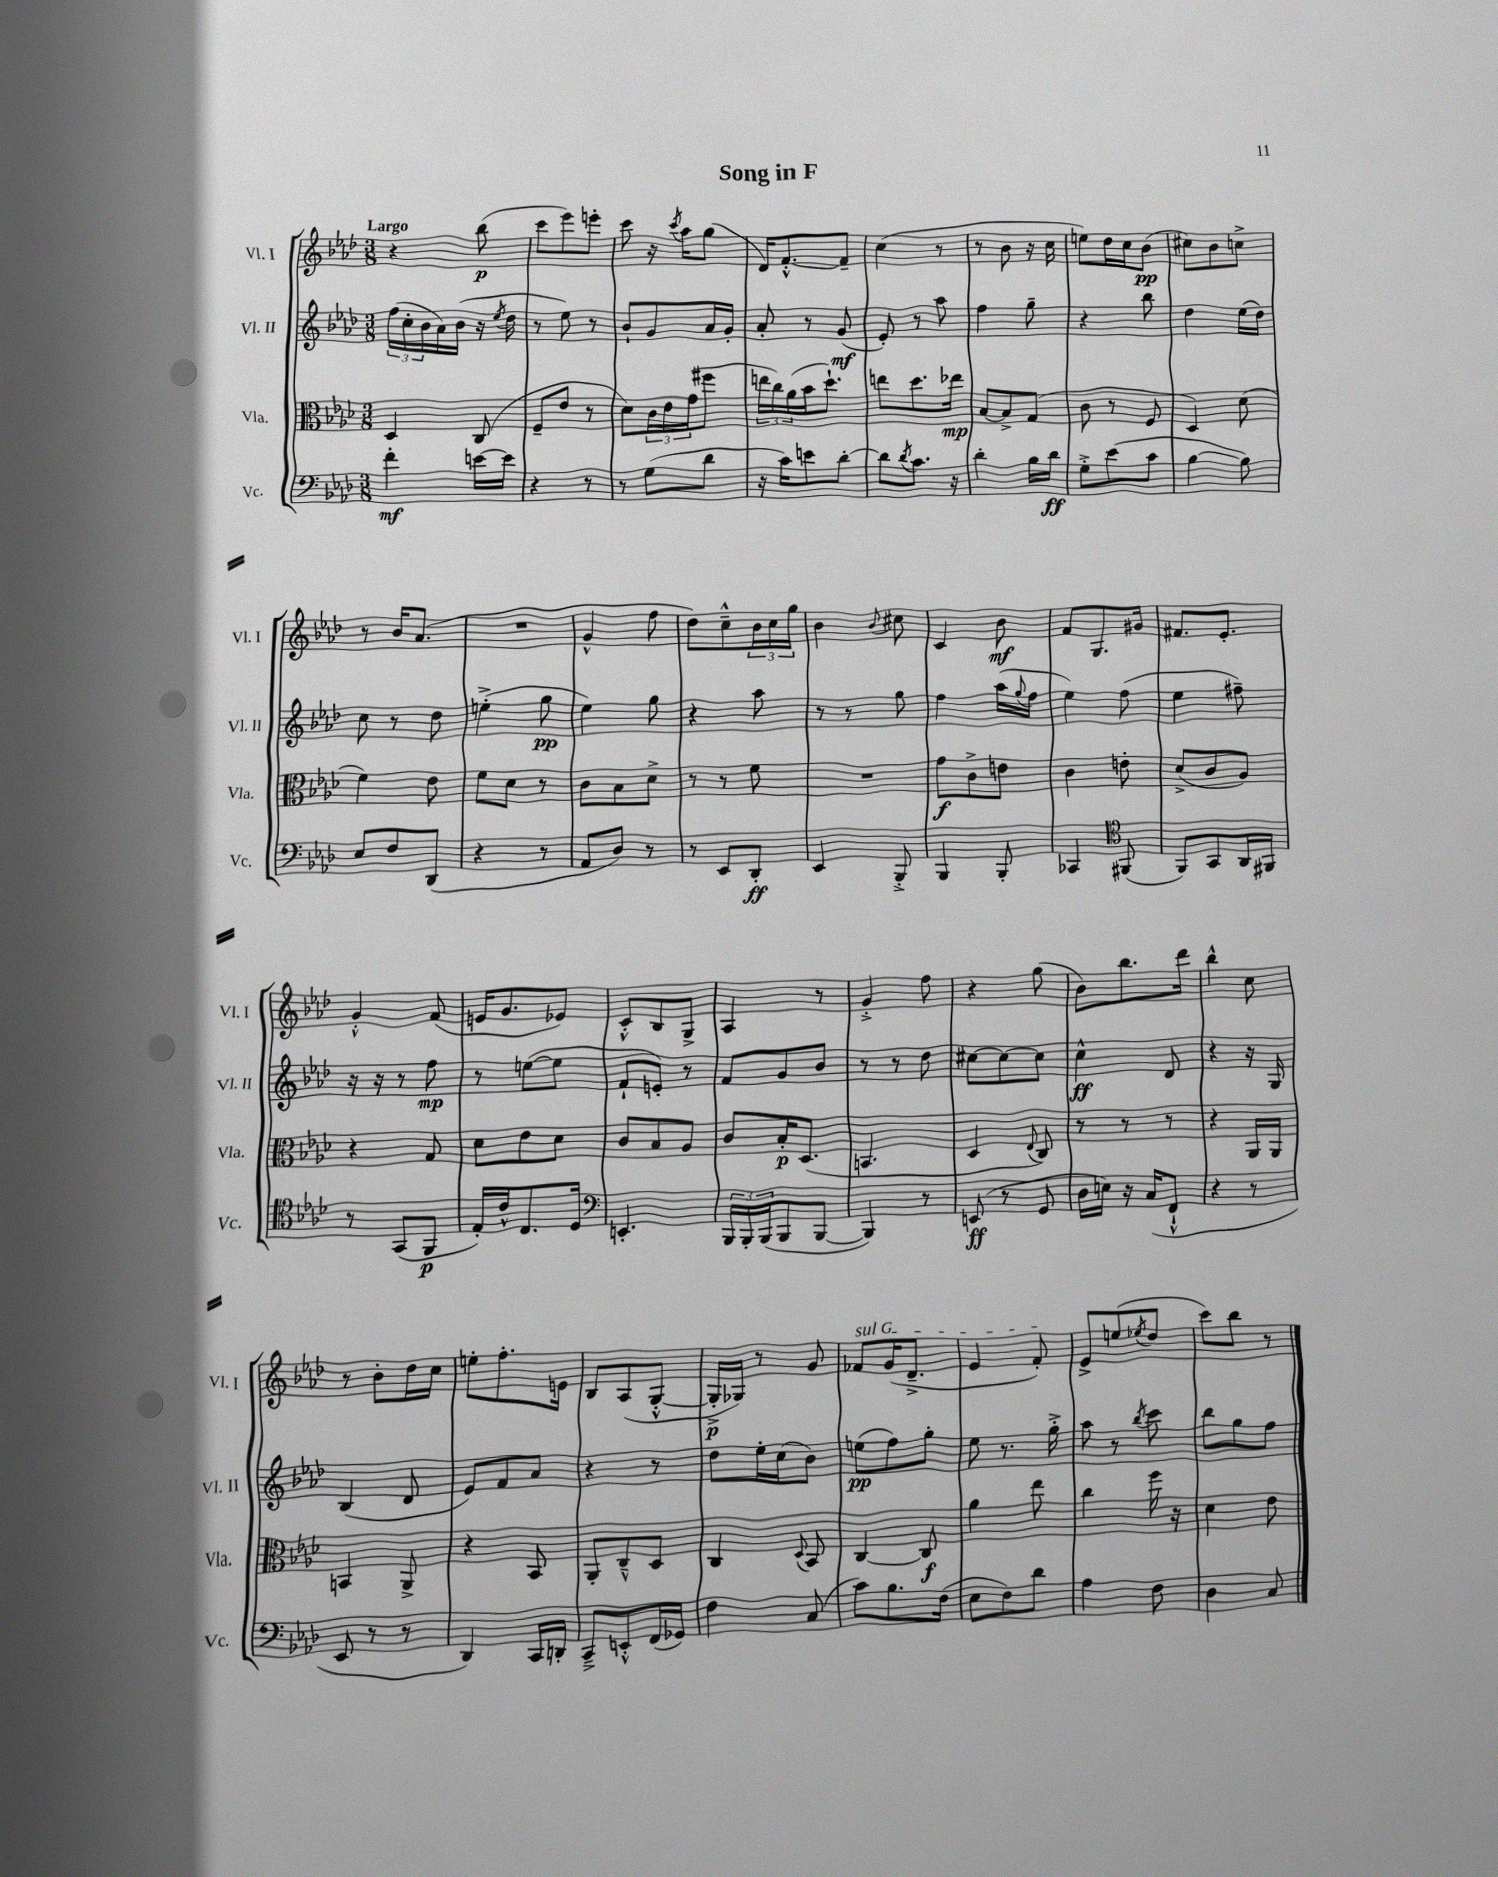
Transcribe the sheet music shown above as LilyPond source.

\header { title = "Song in F" }
<<
\new StaffGroup <<
\new Staff = "s0" \with { instrumentName = "Vl. I" shortInstrumentName = "Vl. I" } {
    \clef treble \key aes \major \numericTimeSignature \time 3/8 \tempo "Largo"
    r4 bes''8\p( |
    c'''8 ees'''8) e'''8-. |
    c'''8 r16 \acciaccatura { c'''8 } aes''16 g''8( |
    des'16) f'8.~-.-^ f'8-- |
    c''4( r8 |
    r8 bes'8 r16 c''16 |
    e''8) des''16 c''16 bes'8\pp( |
    cis''8) bes'8 c''8-> |
    r8 bes'16 aes'8.( |
    R4. |
    g'4-^ f''8 |
    des''8) c''8---^ \tuplet 3/2 { bes'16 c''16 g''16 } |
    bes'4 \appoggiatura { bes'8 } cis''8 |
    c'4 bes'8\mf |
    f'8 g8. gis'16 |
    fis'8. ees'8.-. |
    g'4-.-^ f'8( |
    e'16 g'8. ees'8) |
    c'8-.-^ bes8 g8-> |
    aes4 r8 |
    g'4-.-> f''8 |
    r4 g''8( |
    bes'8) bes''8. des'''16 |
    bes''4-^ c''8 |
    r8 bes'8-. des''16 c''16 |
    e''8-. f''8.-. e'16 |
    bes8 aes8( g8~-.-^ |
    g16-.->\p ges16) r8 g'8 |
    \once \override TextSpanner.bound-details.left.text = \markup { \italic "sul G" } fes'8\startTextSpan g'16( des'8.---> |
    ees'4 f'8-.\stopTextSpan) |
    ees'8-> e''8( \acciaccatura { ees''8 } des''8 |
    c'''8) bes''8 r8 \bar "|." |
}
\new Staff = "s1" \with { instrumentName = "Vl. II" shortInstrumentName = "Vl. II" } {
    \clef treble \key aes \major \numericTimeSignature \time 3/8
    \tuplet 3/2 { f''16( c''16-. bes'16 } aes'16) bes'16( r16 \acciaccatura { ees''8 } des''16 |
    r8 ees''8) r8 |
    bes'8-! g'8 aes'16 g'16-. |
    aes'8-. r8 g'8\mf( |
    ees'8-.) r8 aes''8 |
    f''4 g''8-- |
    r4 bes''8 |
    des''4 ees''16( des''16) |
    c''8 r8 des''8 |
    e''4-.->( g''8\pp |
    ees''4) g''8 |
    r4 aes''8 |
    r8 r8 g''8 |
    f''4 aes''16( \appoggiatura { g''8 } f''16 |
    ees''4) f''8( |
    ees''4 fis''8--) |
    r16 r16 r8 f''8\mp |
    r8 e''8~( e''8 |
    f'8-! e'8-.) r8 |
    f'8 g'8 bes'8 |
    r8 r8 des''8 |
    cis''8~ cis''8~ cis''8 |
    c''4-^\ff des'8 |
    r4 r16 g16 |
    bes4( des'8 |
    ees'8) f'8 aes'8 |
    r4 r8 |
    des''8 ees''16-. c''16( bes'8) |
    e''8\pp( f''8) g''8-. |
    ees''8 r8. g''16-.-> |
    aes''8 r8 \acciaccatura { bes''8 } c'''8 |
    bes''8 g''8 f''8 \bar "|." |
}
\new Staff = "s2" \with { instrumentName = "Vla." shortInstrumentName = "Vla." } {
    \clef alto \key aes \major \numericTimeSignature \time 3/8
    des4 c8( |
    f8-- ees'8 r8 |
    des'8) \tuplet 3/2 { c'16 ees'16 g'16( } fis''8 |
    \tuplet 3/2 { e''16 c''16) aes'16( } bes'16 des''8.-!) |
    e''8 des''8. ees''16\mp |
    bes8~ bes8-> g8( |
    c'8 r8 f8 |
    des4) des'8( |
    f'4) ees'8 |
    f'8 des'8 r8 |
    c'8 bes8 des'8-> |
    r8 r8 f'8 |
    R4. |
    g'8\f c'8-> e'8 |
    c'4 e'8-. |
    des'8->( c'8 aes8) |
    r4 g8 |
    des'8 ees'8 des'8 |
    c'8 bes8 aes8 |
    c'8 bes16-.\p des8.( |
    b,4. |
    des4 \appoggiatura { ees8 } c8) |
    r8 r8 r8 |
    r4 aes,16 aes,16 |
    b,4 aes,8-> |
    r4 bes,8 |
    aes,8-. c8---^ des8 |
    c4 \appoggiatura { des8 } bes,8 |
    c4~ c8\f |
    aes'4 ees''8 |
    c''4 f''16 r16 |
    des'4 ees'8 \bar "|." |
}
\new Staff = "s3" \with { instrumentName = "Vc." shortInstrumentName = "Vc." } {
    \clef bass \key aes \major \numericTimeSignature \time 3/8
    f'4-.\mf e'16~ e'16 |
    r4 r8 |
    r8 g8( des'8 |
    r16 c'16) e'8 des'8~-. |
    des'8 \acciaccatura { des'8 } c'8. r16 |
    des'4-. bes16 des'16\ff |
    g8-.-> ees'8( c'8 |
    bes4~ bes8) |
    ees8 f8 des,8( |
    r4 r8 |
    aes,8 des8) r8 |
    r8 ees,8 des,8-.\ff |
    ees,4 bes,,8-.-> |
    bes,,4 bes,,8-. |
    ces,4 \clef tenor fis,8( |
    f,8) g,8 aes,16 fis,16 |
    r8 g,8( f,8\p |
    ees16-.) c'16-^ c8. des16 |
    \clef bass e,4.-. |
    \tuplet 3/2 { bes,,16 bes,,16-. bes,,16( } bes,,8 bes,,8~ |
    bes,,4) r8 |
    e,8\ff( r8 g,8 |
    des16 e16) r16 c16( f,8-!-^ |
    r4 r8 |
    ees,8 r8 r8 |
    des,4) c,16 d,16-. |
    c,8---> e,8-.-^ f,16( ges,16) |
    f4 c8( |
    c'8) bes8. f16( |
    ees8 f8) des'8 |
    aes4 f8 |
    des4 c8 \bar "|." |
}
>>
>>
\layout { \context { \Score \remove "Bar_number_engraver" } }
